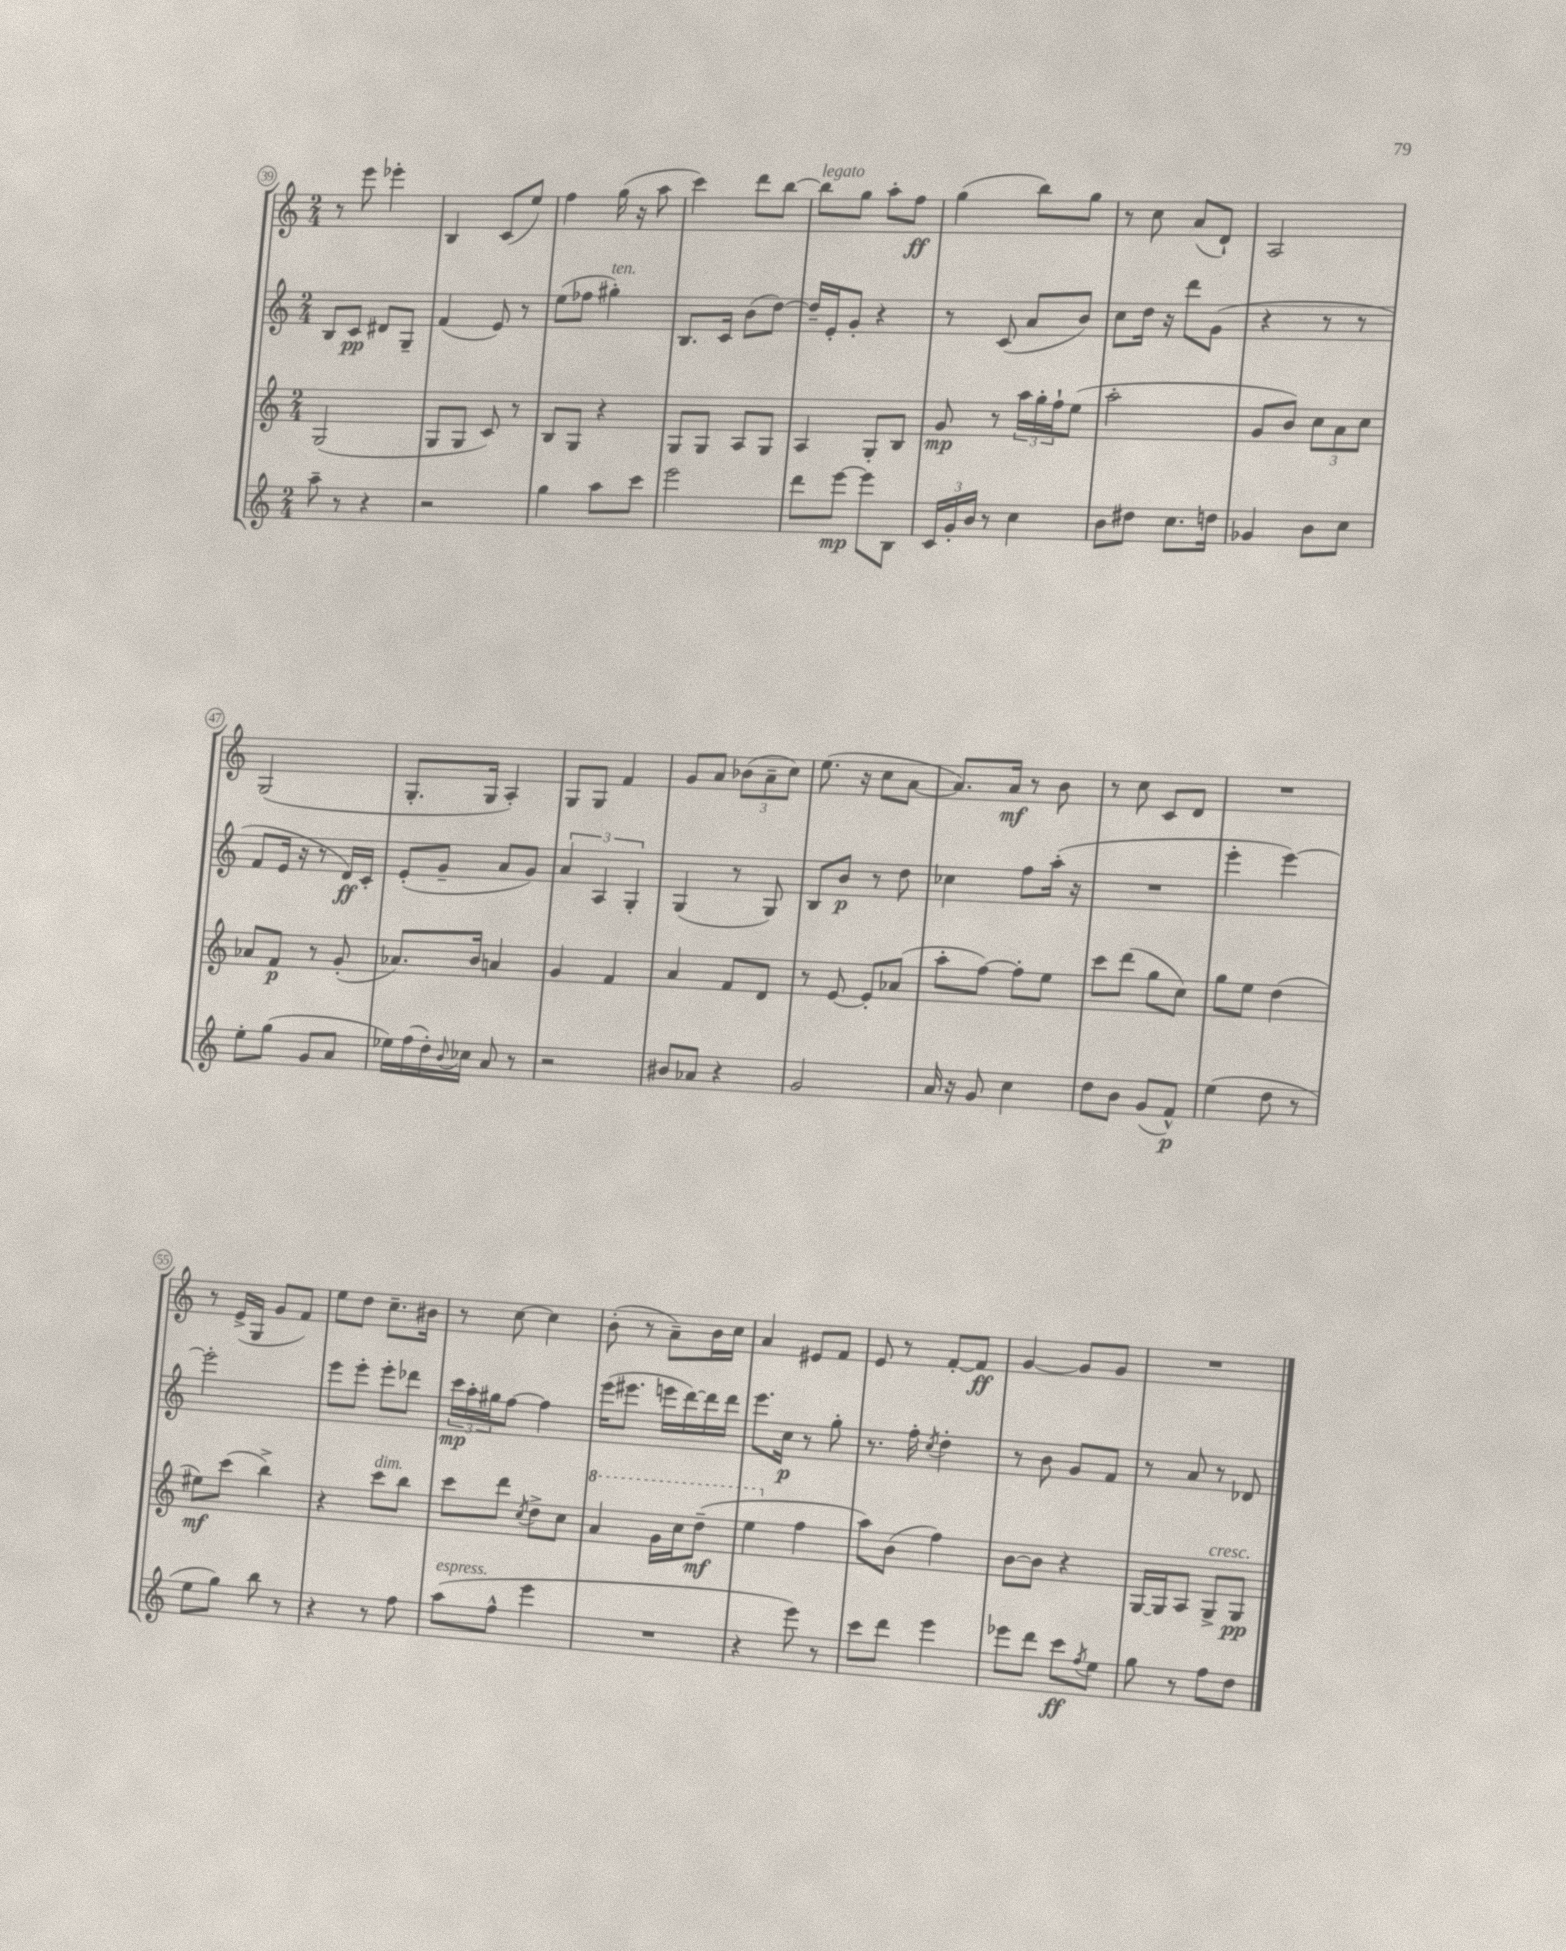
<<
\new StaffGroup <<
\new Staff = "s0" {
    \clef treble \key c \major \numericTimeSignature \time 2/4
    r8 e'''8 ees'''4-. |
    b4 c'8( e''8) |
    f''4 g''16( r16 a''8 |
    c'''4) d'''8 b''8~ |
    b''8^\markup { \italic "legato" } g''8 a''8-. f''8\ff |
    g''4( b''8) g''8 |
    r8 c''8 a'8( d'8-!) |
    a2 |
    g2( |
    g8.-. g16 a4-.) |
    g8 g8 f'4 |
    g'8 a'8 \tuplet 3/2 { bes'8( a'8-- c''8) } |
    e''8.( r16 c''8 a'8~ |
    a'8.) a'16\mf r8 b'8 |
    r8 c''8 c'8 d'8 |
    R2 |
    r8 e'16->( g16 g'8 f'8) |
    e''8 d''8 c''8.-- bis'16 |
    r8 c''8~ c''4 |
    b'8-.( r8 a'8--) b'16 c''16 |
    a'4 eis'8 f'8 |
    e'8 r8 f'8~-. f'8\ff |
    g'4~ g'8 g'8 |
    R2 \bar "|." |
}
\new Staff = "s1" {
    \clef treble \key c \major \numericTimeSignature \time 2/4
    b8 c'8\pp dis'8 g8-- |
    f'4( e'8) r8 |
    e''8( fes''8 gis''4-.^\markup { \italic "ten." }) |
    b8. c'16 b'8( d''8~) |
    d''16-- e'16-. g'8-. r4 |
    r8 c'8( a'8 b'8) |
    c''8 d''16 r16 d'''8 g'8( |
    r4 r8 r8 |
    f'8 e'16 r16 r8 d'16\ff) c'16-. |
    e'8-.( g'8-- a'8 g'8) |
    \tuplet 3/2 { a'4 a4 g4-. } |
    g4( r8 g8) |
    b8 b'8\p r8 d''8 |
    ces''4 f''8 a''16-.( r16 |
    R2 |
    e'''4-. e'''4~) |
    e'''2-. |
    e'''8 e'''8-. e'''8-. des'''8 |
    \tuplet 3/2 { c'''16\mp a''16-. gis''16 } f''8~ f''4 |
    e'''16( eis'''8. e'''16 d'''16~) d'''16 d'''16 |
    e'''8. c''16\p r8 g''8-. |
    r8. f''16-. \acciaccatura { c''8 } d''4-. |
    r8 b'8 g'8 f'8 |
    r8 a'8 r8 des'8 \bar "|." |
}
\new Staff = "s2" {
    \clef treble \key c \major \numericTimeSignature \time 2/4
    g2( |
    g8 g8 c'8) r8 |
    b8 g8 r4 |
    g8 g8 a8 g8 |
    a4 g8-. b8 |
    g'8\mp r8 \tuplet 3/2 { a''16 g''16-. f''16-! } e''8( |
    a''2-. |
    g'8 b'8) \tuplet 3/2 { c''8 a'8 c''8 } |
    aes'8 f'8\p r8 g'8-.( |
    aes'8.) b'16 a'4 |
    g'4 f'4 |
    a'4 f'8 d'8 |
    r8 e'8~ e'8-. aes'8( |
    a''8-. f''8~) f''8-. e''8 |
    c'''8 d'''8( g''8 c''8) |
    g''8 e''8 d''4( |
    eis''8\mf) c'''8( b''4->) |
    r4 c'''8^\markup { \italic "dim." } b''8 |
    c'''8 d'''8 \acciaccatura { c''8 } d''8-> c''8 |
    \ottava #1 a''4 g''16 c'''16 d'''8--\mf( |
    e'''4 \ottava #0 f''4 |
    a''8) b'8( f''4) |
    b'8~ b'8 r4 |
    g16~ g16 a8 g8->^\markup { \italic "cresc." } g8\pp \bar "|." |
}
\new Staff = "s3" {
    \clef treble \key c \major \numericTimeSignature \time 2/4
    a''8-- r8 r4 |
    r2 |
    g''4 a''8 c'''8 |
    e'''2 |
    d'''8 e'''8~\mp e'''8 b8 |
    \tuplet 3/2 { c'16 g'16-. b'16 } r8 c''4 |
    b'8 dis''8 c''8. d''16 |
    ges'4 b'8 c''8 |
    e''8-. g''8( g'8 a'8 |
    ees''16) f''16( d''16-.) \appoggiatura { b'8 } ces''16 a'8 r8 |
    r2 |
    bis'8 aes'8 r4 |
    g'2 |
    a'16 r16 g'8 c''4 |
    d''8 b'8 g'8( f'8-^\p) |
    e''4( d''8 r8 |
    e''8 g''8) b''8 r8 |
    r4 r8 f''8 |
    a''8^\markup { \italic "espress." }( f''8-^ e'''4 |
    R2 |
    r4 e'''8) r8 |
    c'''8 d'''8 e'''4 |
    ees'''8 d'''8 c'''8\ff \acciaccatura { f''8 } e''8 |
    g''8 r8 f''8 d''8 \bar "|." |
}
>>
>>
\layout { \context { \Score currentBarNumber = #39 \override BarNumber.stencil = #(make-stencil-circler 0.1 0.3 ly:text-interface::print) } }
